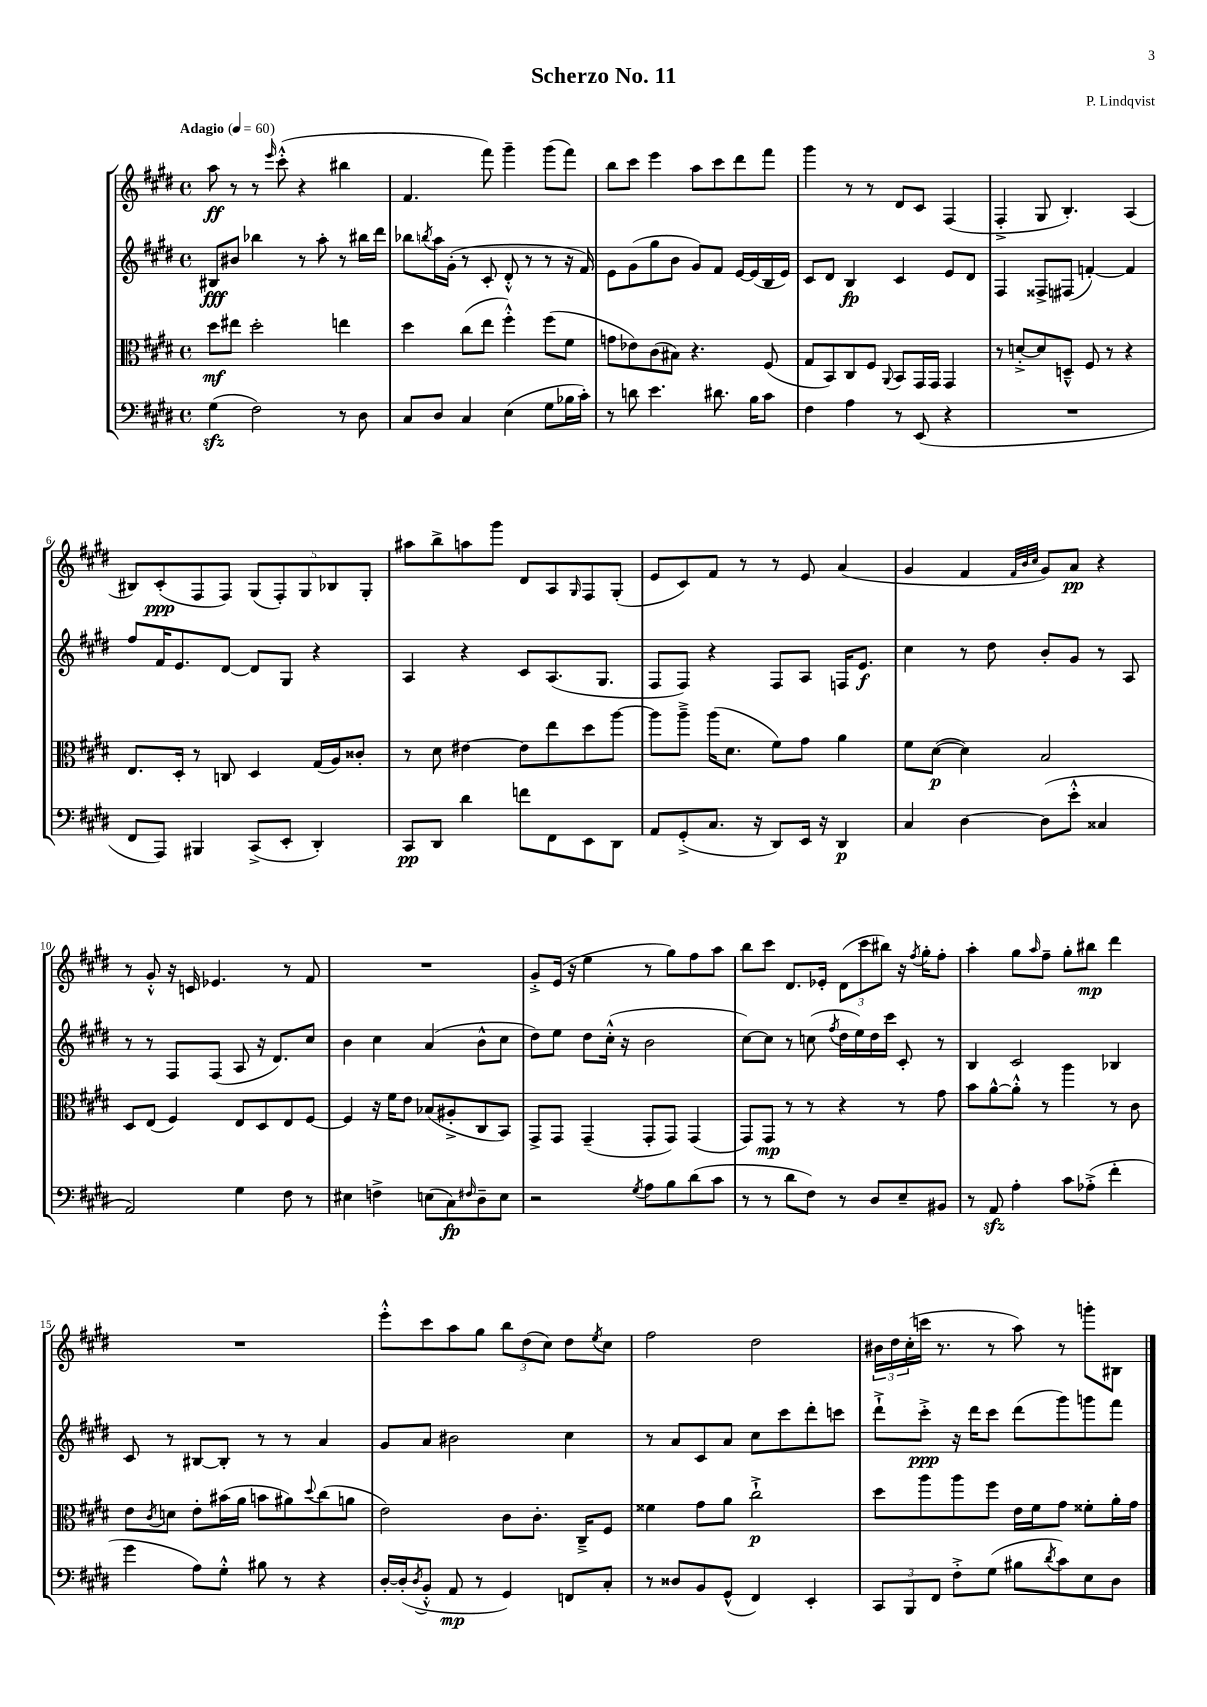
\header { title = "Scherzo No. 11" composer = "P. Lindqvist" }
<<
\new StaffGroup <<
\new Staff = "s0" {
    \clef treble \key e \major \defaultTimeSignature \time 4/4 \tempo "Adagio" 4 = 60
    a''8\ff r8 r8 \grace { e'''16 } cis'''8-.-^( r4 bis''4 |
    fis'4. fis'''8) gis'''4-- gis'''8( fis'''8) |
    b''8 cis'''8 e'''4 a''8 cis'''8 dis'''8 fis'''8 |
    gis'''4 r8 r8 dis'8 cis'8 fis4( |
    fis4-.-> gis8 b4.-.) a4( |
    bis8) cis'8-.\ppp( fis8 fis8) \tuplet 5/4 { gis8( fis8-.) gis8 bes8 gis8-. } |
    ais''8 b''8-> a''8 gis'''8 dis'8 a8 \grace { gis16 } fis8 gis8-.( |
    e'8 cis'8) fis'8 r8 r8 e'8 a'4( |
    gis'4 fis'4 \grace { fis'32 b'32 cis''32 } gis'8) a'8\pp r4 |
    r8 gis'8-.-^ r16 c'16 ees'4. r8 fis'8 |
    R1 |
    gis'8-.-> e'16( r16 e''4 r8 gis''8) fis''8 a''8 |
    b''8 cis'''8 dis'8. ees'16-. \tuplet 3/2 { dis'8( cis'''8 bis''8) } r16 \acciaccatura { fis''8 } gis''16-. fis''8-. |
    a''4-. gis''8 \grace { a''16 } fis''8-- gis''8-. bis''8\mp dis'''4 |
    R1 |
    e'''8-.-^ cis'''8 a''8 gis''8 \tuplet 3/2 { b''8 dis''8( cis''8) } dis''8 \acciaccatura { e''8 } cis''8 |
    fis''2 dis''2 |
    \tuplet 3/2 { bis'16 dis''16 cis''16-.( } c'''16 r8. r8 a''8) r8 g'''8-. bis8 \bar "|." |
}
\new Staff = "s1" {
    \clef treble \key e \major \defaultTimeSignature \time 4/4
    bis8\fff bis'8 bes''4 r8 a''8-. r8 bis''16 dis'''16 |
    bes''8 \acciaccatura { b''8 } a''16 gis'16-.( r8 cis'8-. dis'8-.-^ r8 r8 r16 fis'16) |
    e'8 gis'8( gis''8 b'8 gis'8) fis'8 e'16~ e'16( b16 e'16) |
    cis'8 dis'8 b4\fp cis'4 e'8 dis'8 |
    fis4 fisis8-> fis8( f'4~-.) f'4 |
    fis''8 fis'16 e'8. dis'8~ dis'8 gis8 r4 |
    a4 r4 cis'8 a8.( gis8. |
    fis8 fis8) r4 fis8 a8 f16 e'8.\f |
    cis''4 r8 dis''8 b'8-. gis'8 r8 a8 |
    r8 r8 fis8 fis8( a8 r16 dis'8.) cis''8 |
    b'4 cis''4 a'4( b'8-^ cis''8 |
    dis''8) e''8 dis''8 cis''16-.-^( r16 b'2 |
    cis''8~) cis''8 r8 c''8( \acciaccatura { fis''8 } dis''16 e''16) dis''16 cis'''16 cis'8-. r8 |
    b4 cis'2 bes4 |
    cis'8 r8 bis8~ bis8-. r8 r8 a'4 |
    gis'8 a'8 bis'2 cis''4 |
    r8 a'8 cis'8 a'8 cis''8 cis'''8 dis'''8-. c'''8 |
    dis'''8-!-> cis'''8-.->\ppp r16 dis'''16 cis'''8 dis'''8( gis'''8) g'''8 fis'''8 \bar "|." |
}
\new Staff = "s2" {
    \clef alto \key e \major \defaultTimeSignature \time 4/4
    dis''8\mf eis''8 dis''2-. e''4 |
    dis''4 cis''8( e''8 fis''4-.-^) fis''8( fis'8 |
    g'8 ees'8) cis'8( bis8) r4. fis8( |
    gis8 b,8) cis8 fis8 \appoggiatura { a,8 } b,8 gis,16 gis,16 gis,4 |
    r8 d'8~-.-> d'8 d8---^ fis8 r8 r4 |
    e8. dis16-. r8 c8 dis4 gis16( a16) cisis'8-. |
    r8 dis'8 eis'4~ eis'8 e''8 dis''8 a''8~ |
    a''8 a''8---> a''16( dis'8. fis'8) gis'8 a'4 |
    fis'8 dis'8~\p( dis'4) b2 |
    dis8 e8( fis4) e8 dis8 e8 fis8~ |
    fis4 r16 fis'16 e'8 bes8( ais8-.-> cis8 b,8) |
    gis,8-> gis,8 gis,4--( gis,8-. gis,8) gis,4( |
    gis,8) gis,8\mp r8 r8 r4 r8 gis'8 |
    b'8 a'8~-^ a'8-.-^ r8 a''4 r8 cis'8 |
    e'8 \acciaccatura { cis'8 } d'8 e'8-. bis'16( a'16 b'8 ais'8) \appoggiatura { dis''8 } cis''8( a'8 |
    e'2) cis'8 cis'8.-. cis16---> fis8 |
    fisis'4 gis'8 a'8 cis''2-!->\p |
    dis''8 a''8 a''8 fis''8 e'16 fis'16 gis'8 fisis'8-. a'16-. gis'16 \bar "|." |
}
\new Staff = "s3" {
    \clef bass \key e \major \defaultTimeSignature \time 4/4
    gis4\sfz( fis2) r8 dis8 |
    cis8 dis8 cis4 e4( gis8 bes16 cis'16-.) |
    r8 d'8 e'4. dis'8. b16 cis'8 |
    fis4 a4 r8 e,8( r4 |
    R1 |
    fis,8 a,,8) bis,,4 cis,8->( e,8-. dis,4-.) |
    cis,8\pp dis,8 dis'4 f'8 fis,8 e,8 dis,8 |
    a,8 gis,8-.->( cis8. r16 dis,8) e,16 r16 dis,4\p |
    cis4 dis4~ dis8( e'8-.-^ cisis4 |
    a,2) gis4 fis8 r8 |
    eis4 f4-> e8( cis8\fp) \grace { fis16 } dis8-- e8 |
    r2 \acciaccatura { gis8 } a8 b8 dis'8( cis'8 |
    r8 r8 dis'8 fis8) r8 dis8 e8-- bis,8 |
    r8 a,8\sfz a4-. cis'8 aes8-.->( fis'4-. |
    gis'4 a8) gis8-.-^ bis8 r8 r4 |
    dis16~-. dis16-.( \acciaccatura { dis8 } b,8-.-^ a,8\mp r8 gis,4) f,8 cis8-. |
    r8 disis8 b,8 gis,8-^( fis,4) e,4-. |
    \tuplet 3/2 { cis,8 b,,8 fis,8 } fis8-.-> gis8( bis8 \acciaccatura { dis'8 } cis'8) e8 dis8 \bar "|." |
}
>>
>>
